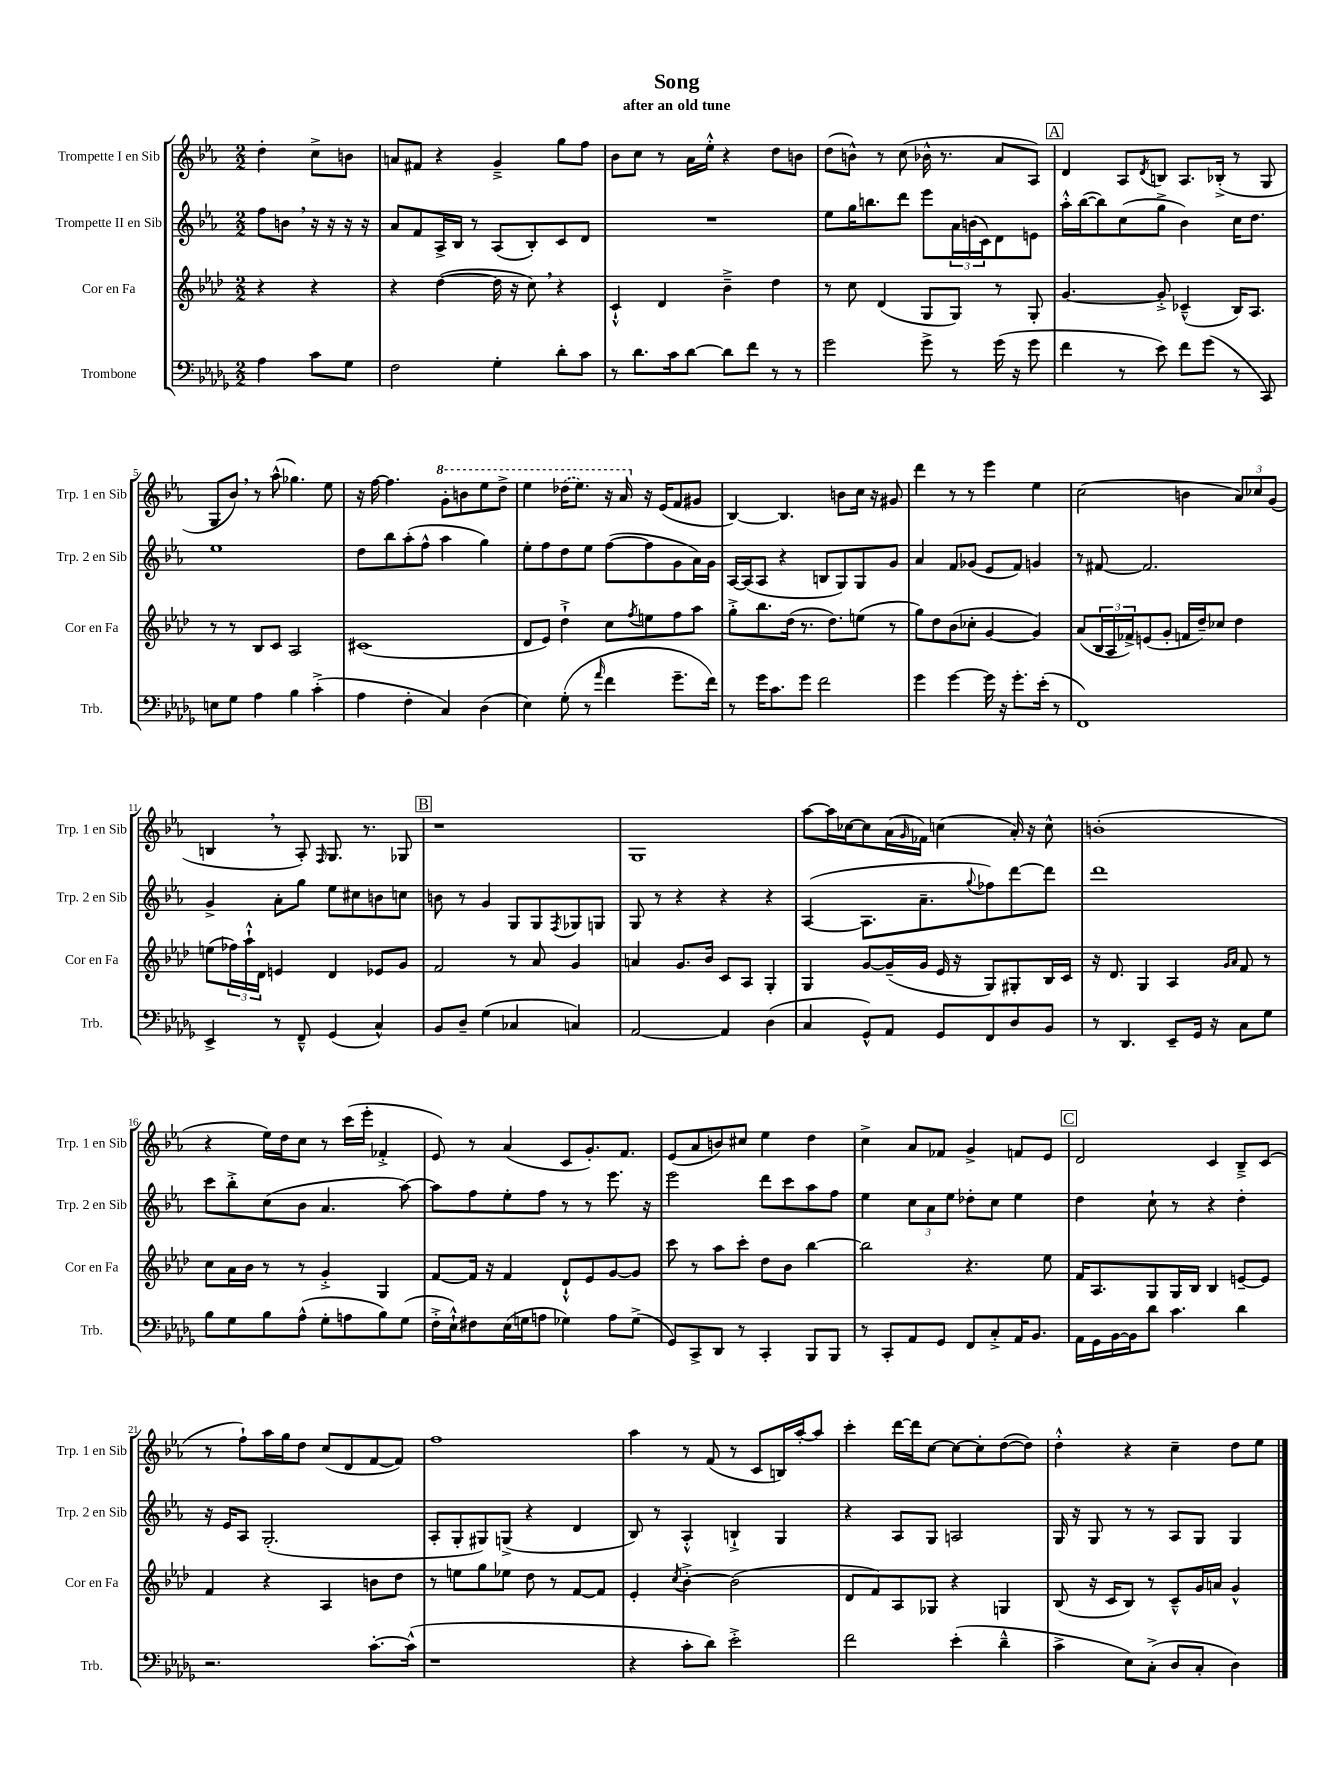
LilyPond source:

\header { title = "Song" subtitle = "after an old tune" }
<<
\new StaffGroup <<
\new Staff = "s0" \with { instrumentName = "Trompette I en Sib" shortInstrumentName = "Trp. 1 en Sib" } {
    \clef treble \key ees \major \numericTimeSignature \time 2/2 \partial 2
    d''4-. c''8-> b'8 |
    a'8 fis'8 r4 g'4---> g''8 f''8 |
    bes'8 c''8 r8 aes'16 ees''16-.-^ r4 d''8 b'8 |
    d''8( b'8-^) r8 c''8( bes'16-^ r8. aes'8 aes8) |
    \mark \markup { \box "A" } d'4 aes8 \acciaccatura { d'8 } b8 aes8. bes16-.->( r8 g8 |
    g8 bes'8) \breathe r8 aes''8-^( ges''4.) ees''8 |
    r16 f''16~ f''4. \ottava #1 g''8-. b''8 ees'''8 d'''8-> |
    ees'''4 \once \slurDashed des'''16( ees'''8.) r16 aes''16 \ottava #0 r16 ees'16( f'8 gis'8 |
    bes4~) bes4. b'8 c''16 r16 gis'8 |
    d'''4 r8 r8 ees'''4 ees''4 |
    c''2( b'4 \tuplet 3/2 { aes'8) ces''8 g'8( } |
    b4 \breathe r8 aes8-.) \grace { f16 } g8. r8. ges8 |
    \mark \markup { \box "B" } r1 |
    g1 |
    aes''8~ aes''16 ces''16~ ces''8 aes'16( \grace { g'16 } fes'16) c''4( aes'16-.) r16 c''8-^ |
    b'1-.( |
    r4 ees''16) d''16 c''8 r8 c'''16( ees'''16-. fes'4-.-> |
    ees'8) r8 aes'4( c'8 g'8.-.) f'8. |
    ees'8( aes'8 b'8) cis''8 ees''4 d''4 |
    c''4-> aes'8 fes'8 g'4-> f'8 ees'8 |
    \mark \markup { \box "C" } d'2 c'4 bes8---> c'8( |
    r8 f''8-!) aes''16 g''16 d''8 c''8( d'8 f'8~ f'8) |
    f''1 |
    aes''4 r8 f'8( r8 c'8 b16) aes''16~-. aes''8 |
    c'''4-. d'''16~ d'''16 c''8~ c''8~ c''8-. d''8~( d''8) |
    d''4-.-^ r4 c''4-- d''8 ees''8 \bar "|." |
}
\new Staff = "s1" \with { instrumentName = "Trompette II en Sib" shortInstrumentName = "Trp. 2 en Sib" } {
    \clef treble \key ees \major \numericTimeSignature \time 2/2 \partial 2
    f''8 b'8 \breathe r16 r16 r16 r16 |
    aes'8 f'8 aes16-> bes16 r8 aes8( bes8-.) c'8 d'8 |
    R1 |
    ees''8 g''16 b''8. d'''8 ees'''8 \tuplet 3/2 { aes'16 b'16( c'16) } d'8 e'8 |
    \mark \markup { \box "A" } aes''16-.-^ bes''16~( bes''8) c''8( g''8-> bes'4) c''16 d''8. |
    ees''1 |
    d''8 bes''8 aes''8-.( f''8-^ aes''4 g''4) |
    ees''8-. f''8 d''8 ees''8 f''8~( f''8 g'8 aes'16) g'16 |
    aes16~ aes16( aes8 r4 b8 g8) g8 g'8 |
    aes'4 f'8 ges'8( ees'8 f'8) g'4 |
    r8 fis'8~ fis'2. |
    g'4-> aes'8-. g''8 ees''8 cis''8 b'8 c''8 |
    \mark \markup { \box "B" } b'8 r8 g'4 g8 g8 \acciaccatura { f8 } ges8 g8 |
    g8 r8 r4 r4 r4 |
    aes4~( aes8. aes'8.-- \appoggiatura { g''8 } fes''8) d'''8~ d'''8 |
    d'''1 |
    c'''8 bes''8-.-> c''8( bes'8 aes'4. aes''8~) |
    aes''8 f''8 ees''8-. f''8 r8 r8 ees'''8. r16 |
    ees'''2 d'''8 c'''8 aes''8 f''8 |
    ees''4 \tuplet 3/2 { c''8 aes'8 ees''8 } des''8-. c''8 ees''4 |
    \mark \markup { \box "C" } d''4 c''8-! r8 r4 d''4-. |
    r16 ees'16 aes8 g2.-.( |
    aes8-. g8-. gis8) g8->( r4 d'4 |
    bes8) r8 aes4-.-^ b4-!-> g4 |
    r4 aes8 g8 a2 |
    g16 r16 g8 r8 r8 aes8 g8 g4 \bar "|." |
}
\new Staff = "s2" \with { instrumentName = "Cor en Fa" shortInstrumentName = "Cor en Fa" } {
    \clef treble \key aes \major \numericTimeSignature \time 2/2 \partial 2
    r4 r4 |
    r4 des''4~( des''16 r16 c''8) \breathe r4 |
    c'4-!-^ des'4 bes'4---> des''4 |
    r8 c''8 des'4( g8 g8) r8 g8-. |
    \mark \markup { \box "A" } g'4.~ g'8-.-> ces'4---^( bes16) aes8. |
    r8 r8 bes8 c'8 aes2 |
    cis'1( |
    des'8 ees'8) des''4-!-> c''8 \acciaccatura { f''8 } e''8 f''8 aes''8 |
    g''8-.-> bes''8. des''16( r8. des''8.) e''8( r8 |
    g''8) des''8 bes'8( ces''8-. g'4~ g'4) |
    aes'8( \tuplet 3/2 { bes16 aes16 fes'16->) } e'8( g'8-. f'16 des''16--) ces''8 des''4 |
    e''8( \tuplet 3/2 { fes''16) aes''16-!-^ des'16 } e'4 des'4 ees'8 g'8 |
    \mark \markup { \box "B" } f'2 r8 aes'8 g'4 |
    a'4 g'8. bes'16 c'8 aes8 g4-. |
    g4 g'8~ g'16--( g'16 ees'16 r16 g8) gis8-. bes16 c'16 |
    r16 des'8. g4 aes4 \grace { g'16 aes'16 } f'8 r8 |
    c''8 aes'16 bes'16 r8 r8 g'4-.-> g4 |
    f'8~ f'16 r16 f'4 des'8-!-^ ees'8 g'8~ g'8 |
    c'''8 r8 aes''8 c'''8-. des''8 bes'8 bes''4~ |
    bes''2 r4. ees''8 |
    \mark \markup { \box "C" } f'16 aes8. g8 g16 bes16 bes4 e'8~-- e'8 |
    f'4 r4 aes4 b'8 des''8 |
    r8 e''8 g''8 ees''8 des''8 r8 f'8~ f'8 |
    ees'4-. \acciaccatura { c''8 } bes'4~-.-> bes'2( |
    des'8 f'8) aes8 ges8 r4 g4 |
    bes8( r16 c'16 bes8) r8 c'8---^ g'16 a'16 g'4-^ \bar "|." |
}
\new Staff = "s3" \with { instrumentName = "Trombone" shortInstrumentName = "Trb." } {
    \clef bass \key des \major \numericTimeSignature \time 2/2 \partial 2
    aes4 c'8 ges8 |
    f2 ges4-. des'8-. c'8 |
    r8 des'8. c'16 des'8~ des'8 f'8 r8 r8 |
    ges'2 ges'8-> r8 ges'16( r16 ges'8 |
    \mark \markup { \box "A" } f'4 r8 ees'8) f'8 ges'8( r8 c,8) |
    e8 ges8 aes4 bes4 c'4-.->( |
    aes4 f4-. c4) des4( |
    ees4) ges8-.( r8 \grace { aes'16 } f'4 ges'8.-- f'16) |
    r8 ges'16 c'8. ges'8 f'2 |
    ges'4 ges'4~ ges'16 r16 ges'8.-. ees'16-.( r8 |
    f,1) |
    ees,4-> r8 f,8---^ ges,4( c4-^) |
    \mark \markup { \box "B" } bes,8 des8-- ges4( ces4 c4) |
    aes,2~ aes,4 des4( |
    c4 ges,8-^) aes,8 ges,8 f,8 des8 bes,8 |
    r8 des,4. ees,8-- ges,16 r16 c8 ges8 |
    bes8 ges8 bes8 aes8-^( ges8-. a8 bes8) ges8( |
    f16-.-> ees16-!-^) fis8 ees16( g16 a8 ges4) a8 ges8->( |
    ges,8) c,8-> des,8 r8 c,4-. bes,,8 bes,,8 |
    r8 c,8-. aes,8 ges,8 f,8 c8-.-> aes,16 bes,8. |
    \mark \markup { \box "C" } aes,16 ges,16 bes,16~ bes,16 des'8 c'4. des'4 |
    r2. c'8.~-. c'16-^( |
    r1 |
    r4 c'8-. des'8) ees'2-.-> |
    f'2 ees'4-.( des'4---^ |
    c'4-> ees8) c8-.->( des8 c8-. des4) \bar "|." |
}
>>
>>
